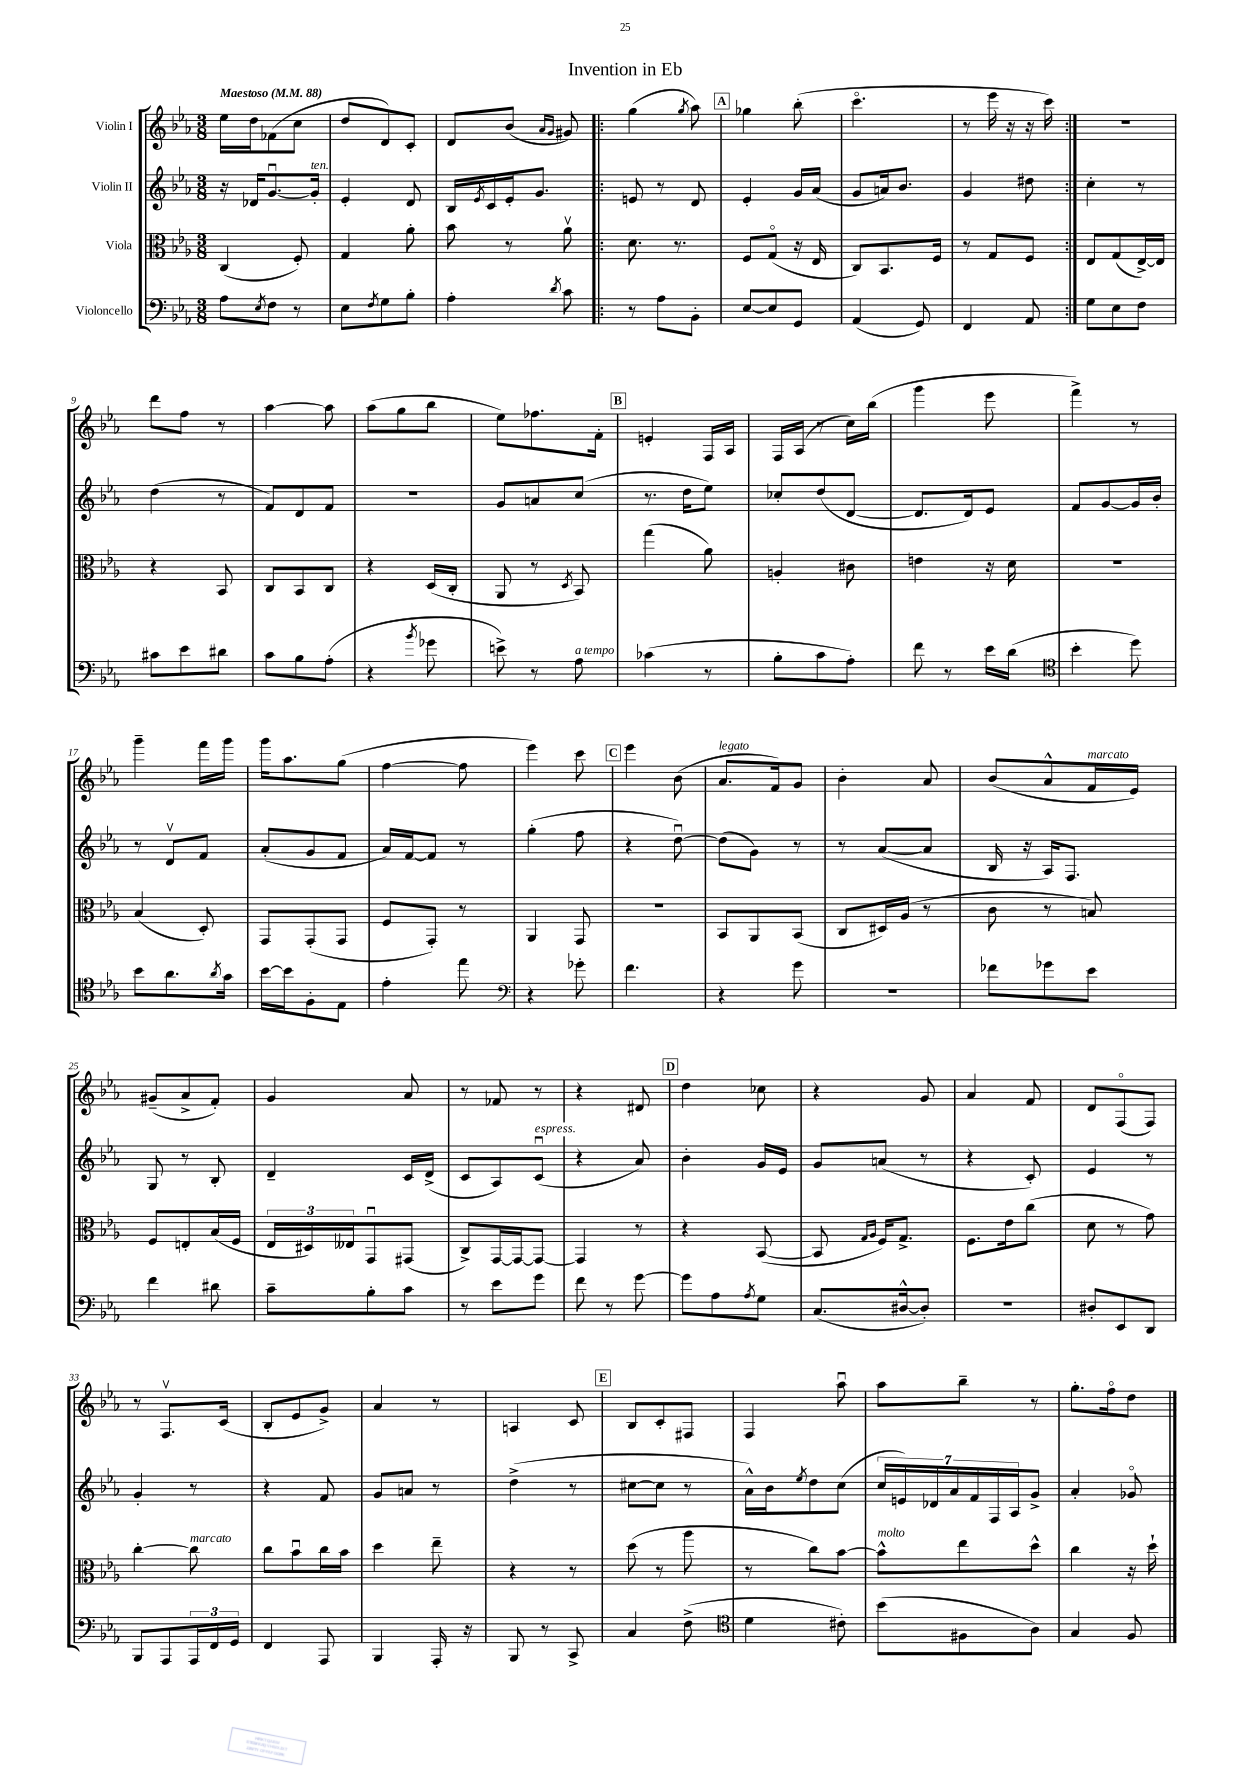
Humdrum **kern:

**kern	**kern	**kern	**kern
*part4	*part3	*part2	*part1
*staff4	*staff3	*staff2	*staff1
*I"Violoncello	*I"Viola	*I"Violin II	*I"Violin I
*clefF4	*clefC3	*clefG2	*clefG2
*k[b-e-a-]	*k[b-e-a-]	*k[b-e-a-]	*k[b-e-a-]
*M3/8	*M3/8	*M3/8	*M3/8
*MM88	*MM88	*MM88	*MM88
=1	=1	=1	=1
!	!	!	!LO:TX:a:B:t=Maestoso
8A-\L	(4C/	16r	16ee-\LL
.	.	16d-X/KL	16dd\J
8qE-/	.	.	.
8F\J	.	[8.gu/	(8f-X\
8r	8F'/)	.	8cc\J
!	!	!LO:TX:a:i:t=ten.	!
.	.	16g'/Jk]	.
=2	=2	=2	=2
8E-\L	4G/	4e-'/	8dd/L
8qF/	.	.	.
8G\	.	.	8d/)
8B-'\J	8a-'\	8d/	8c'/J
=3	=3	=3	=3
4A-'\	8b-\	16B-/LL	8d/L
.	.	8qe-/	.
.	.	16c/	.
.	8r	16e-'/J	(8b-/J
.	.	8.g/J	.
.	.	.	16qqa-/LL
8qd/	.	.	16qqg/JJ
8c\	8a-v\	.	8g#X/)
=4!|:	=4!|:	=4!|:	=4!|:
8r	8.d\	8en/	(4gg\
8A-\L	.	8r	.
.	8.r	.	.
.	.	.	8qgg/
8BB-'\J	.	8d/	8aa-\)
!!LO:REH:place=s1:t=A
=5	=5	=5	=5
[8E-/L	8F/L	4e-'/	4gg-X\
8E-/]	(8G/J	.	.
8GG/J	16r	16g/LL	(8bb-'\
.	16E-/	(16a-/JJ	.
=6	=6	=6	=6
(4AA-/	8C/L)	8g/L	4.ccc\
.	8.BB-/	16an/k)	.
.	.	8.b-/J	.
8GG/)	.	.	.
.	16F/Jk	.	.
=7	=7	=7	=7
4FF/	8r	4g/	8r
.	8G/L	.	16eee-\
.	.	.	16r
8AA-/	8F/J	8dd#X\	16r
.	.	.	16ccc\)
=8:|!	=8:|!	=8:|!	=8:|!
8G\L	8E-/L	4cc'\	4.r
8E-\	(8G/	.	.
8F\J	[16E-^/L)	8r	.
.	16E-/JJ]	.	.
!!LO:LB:g=z
=9	=9	=9	=9
8c#X\L	4r	(4dd\	8ddd\L
8e-\	.	.	8ff\J
8d#X\J	8BB-/	8r	8r
=10	=10	=10	=10
8c\L	8C/L	8f/L)	[4aa-\
8B-\	8BB-/	8d/	.
(8A-'\J	8C/J	8f/J	8aa-\]
=11	=11	=11	=11
4r	4r	4.r	(8aa-\L
.	.	.	8gg\
8qb-/	.	.	.
8g-X\	(16D/LL	.	8bb-\J
.	16C'/JJ	.	.
=12	=12	=12	=12
8en^\)	8AA-/	8g/L	8ee-\L)
8r	8r	8an/	8.ff-X\
.	8qD/	.	.
!LO:TX:a:i:t=a tempo	!	!	!
8A-\	8BB-/)	(8cc/J	.
.	.	.	16f'\Jk
!!LO:REH:place=s1:t=B
=13	=13	=13	=13
(4c-X\	(4gg\	8.r	4en'/
.	.	16dd\KL	.
8r	8a-\)	8ee-\J)	16F/LL
.	.	.	16A-/JJ
=14	=14	=14	=14
8B-'\L	4An'/	8cc-X'/L	16F/LL
.	.	.	(16A-/JJ
8c\	.	(8dd/	8r
8A-'\J)	8c#X\	[8d/J	16cc\LL)
.	.	.	(16bb-\JJ
=15	=15	=15	=15
8f\	4en\	8.d/L]	4ggg\
8r	.	.	.
.	.	16d/k)	.
16e-\LL	16r	8e-/J	8eee-\
(16d\JJ	16d\	.	.
=16	=16	=16	=16
*clefC4	*	*	*
4b-'\	4.r	8f/L	4fff^\)
.	.	[8g/	.
8dd\)	.	16g/L]	8r
.	.	16b-'/JJ	.
!!LO:LB:g=z
=17	=17	=17	=17
8b-\L	(4B-/	8r	4ggg~\
8.a-\	.	8dv/L	.
.	8D'/)	8f/J	16fff\LL
8qa-/	.	.	.
16g\Jk	.	.	16ggg\JJ
=18	=18	=18	=18
[16b-\LL	8GG/L	(8a-'/L	16ggg\KL
16b-\J]	.	.	8.aa-\
8F'\	(8GG'/	8g/	.
8E-\J	8GG/J	8f/J	(8gg\J
=19	=19	=19	=19
4e-'\	8F/L	16a-/LL)	[4ff\
.	.	[16f/J	.
.	8GG'/J)	8f/J]	.
8ee-\	8r	8r	8ff\]
=20	=20	=20	=20
*clefF4	*	*	*
4r	4AA-/	(4gg'\	4eee-\)
8g-X'\	8GG/	8ff\	8ccc\
!!LO:REH:place=s1:t=C
=21	=21	=21	=21
4.f\	4.r	4r	4eee-\
.	.	[8ddu\)	(8b-\
=22	=22	=22	=22
!	!	!	!LO:TX:a:i:t=legato
4r	8BB-/L	(8dd\L]	8.a-/L
.	8AA-/	8g\J)	.
.	.	.	16f/k)
8g\	(8BB-/J	8r	8g/J
=23	=23	=23	=23
4.r	8C/L	8r	4b-'\
.	16D#X/L)	([8a-/L	.
.	(16A-/JJ	.	.
.	8r	8a-/J]	8a-/
=24	=24	=24	=24
8f-X\L	8c\	16B-/	(8b-/L
.	.	16r	.
8g-X\	8r	16A-/KL)	8a-^^/
.	.	8.F/J	.
!	!	!	!LO:TX:a:i:t=marcato
8e-\J	8Bn/)	.	16f/L
.	.	.	16e-/JJ)
!!LO:LB:g=z
=25	=25	=25	=25
4f\	8F/L	8G/	(8g#X~/L
.	8En'/	8r	8a-^/
8d#X\	(16B-/L	8B-'/	8f'/J)
.	16F/JJ	.	.
=26	=26	=26	=26
8c~\L	24E-/LL	4d~/	4g/
.	24D#X/)	.	.
.	24E--X/J	.	.
8B-'\	8GGu/	.	.
8c\J	(8GG#X/J	16c/LL	8a-/
.	.	(16d^/JJ	.
=27	=27	=27	=27
8r	8C^/L)	8c/L	8r
8e-\L	[16GG/L	8A-/)	8f-X/
.	16GG/J_	.	.
!	!	!LO:TX:a:i:t=espress.	!
8g\J	8GG/J_	(8cu/J	8r
=28	=28	=28	=28
8f\	4GG/]	4r	4r
8r	.	.	.
[8g\	8r	8a-/)	8d#X/
!!LO:REH:place=s1:t=D
=29	=29	=29	=29
8g\L]	4r	4b-'\	4dd\
8A-\	.	.	.
8qA-/	.	.	.
8G\J	([8BB-/	16g/LL	8cc-X\
.	.	16e-/JJ	.
=30	=30	=30	=30
(8.C/L	8BB-/]	8g/L	4r
.	16qqG/LL	.	.
.	16qqA-/JJ	.	.
.	16F/KL)	(8an/J	.
[16D#X^^/k	8.G^/J	.	.
8D#'/J])	.	8r	8g/
=31	=31	=31	=31
4.r	8.F\L	4r	4a-/
.	16e-\k	.	.
.	(8cc\J	8c'/)	8f/
=32	=32	=32	=32
8D#X'/L	8d\	4e-/	8d/L
8EE-/	8r	.	(8F/
8DD/J	8g\)	8r	8F/J)
!!LO:LB:g=z
=33	=33	=33	=33
8BBB-/L	[4cc'\	4g'/	8r
8AAA-/	.	.	8.Fv/L
!	!LO:TX:a:i:t=marcato	!	!
24AAA-/L	8cc\]	8r	.
24FF/	.	.	.
.	.	.	(16c/Jk
24GG/JJ	.	.	.
=34	=34	=34	=34
4FF/	8cc\L	4r	8B-'/L
.	8b-u\	.	8e-/
8AAA-/	16cc\L	8f/	8g^/J)
.	16b-\JJ	.	.
=35	=35	=35	=35
4BBB-/	4dd\	8g/L	4a-/
.	.	8an/J	.
16AAA-'/	8ee-~\	8r	8r
16r	.	.	.
=36	=36	=36	=36
8BBB-/	4r	(4dd^\	4An/
8r	.	.	.
8CC^/	8r	8r	8c/
!!LO:REH:place=s1:t=E
=37	=37	=37	=37
4C/	(8dd\	[8cc#X\L	8B-/L
.	8r	8cc#\J]	8c'/
(8F^\	8aa-\	8r	8F#X/J
=38	=38	=38	=38
*clefC4	*	*	*
4d\	8r	16a-^^\LL)	4F/
.	.	16b-\J	.
.	.	8qee-/	.
.	8cc\L)	8dd\	.
8c#X'\)	[8b-\J	(8cc\J	8aa-u\
=39	=39	=39	=39
!	!LO:TX:a:i:t=molto	!	!
(8b-\L	8b-^^\L]	28cc/LL	8aa-\L
.	.	28en/)	.
.	.	28d-X/	.
.	.	28a-/	.
8F#X\	8ee-\	.	8bb-~\J
.	.	28f/	.
.	.	28F/	.
.	.	28A-/J	.
8A-\J)	8dd^^\J	8g^/J	8r
=40	=40	=40	=40
4G/	4cc\	4a-'/	8.gg'\L
.	.	.	16ff\k
8F/	16r	8g-X/	8dd\J
.	16dd`\	.	.
==	==	==	==
*-	*-	*-	*-
